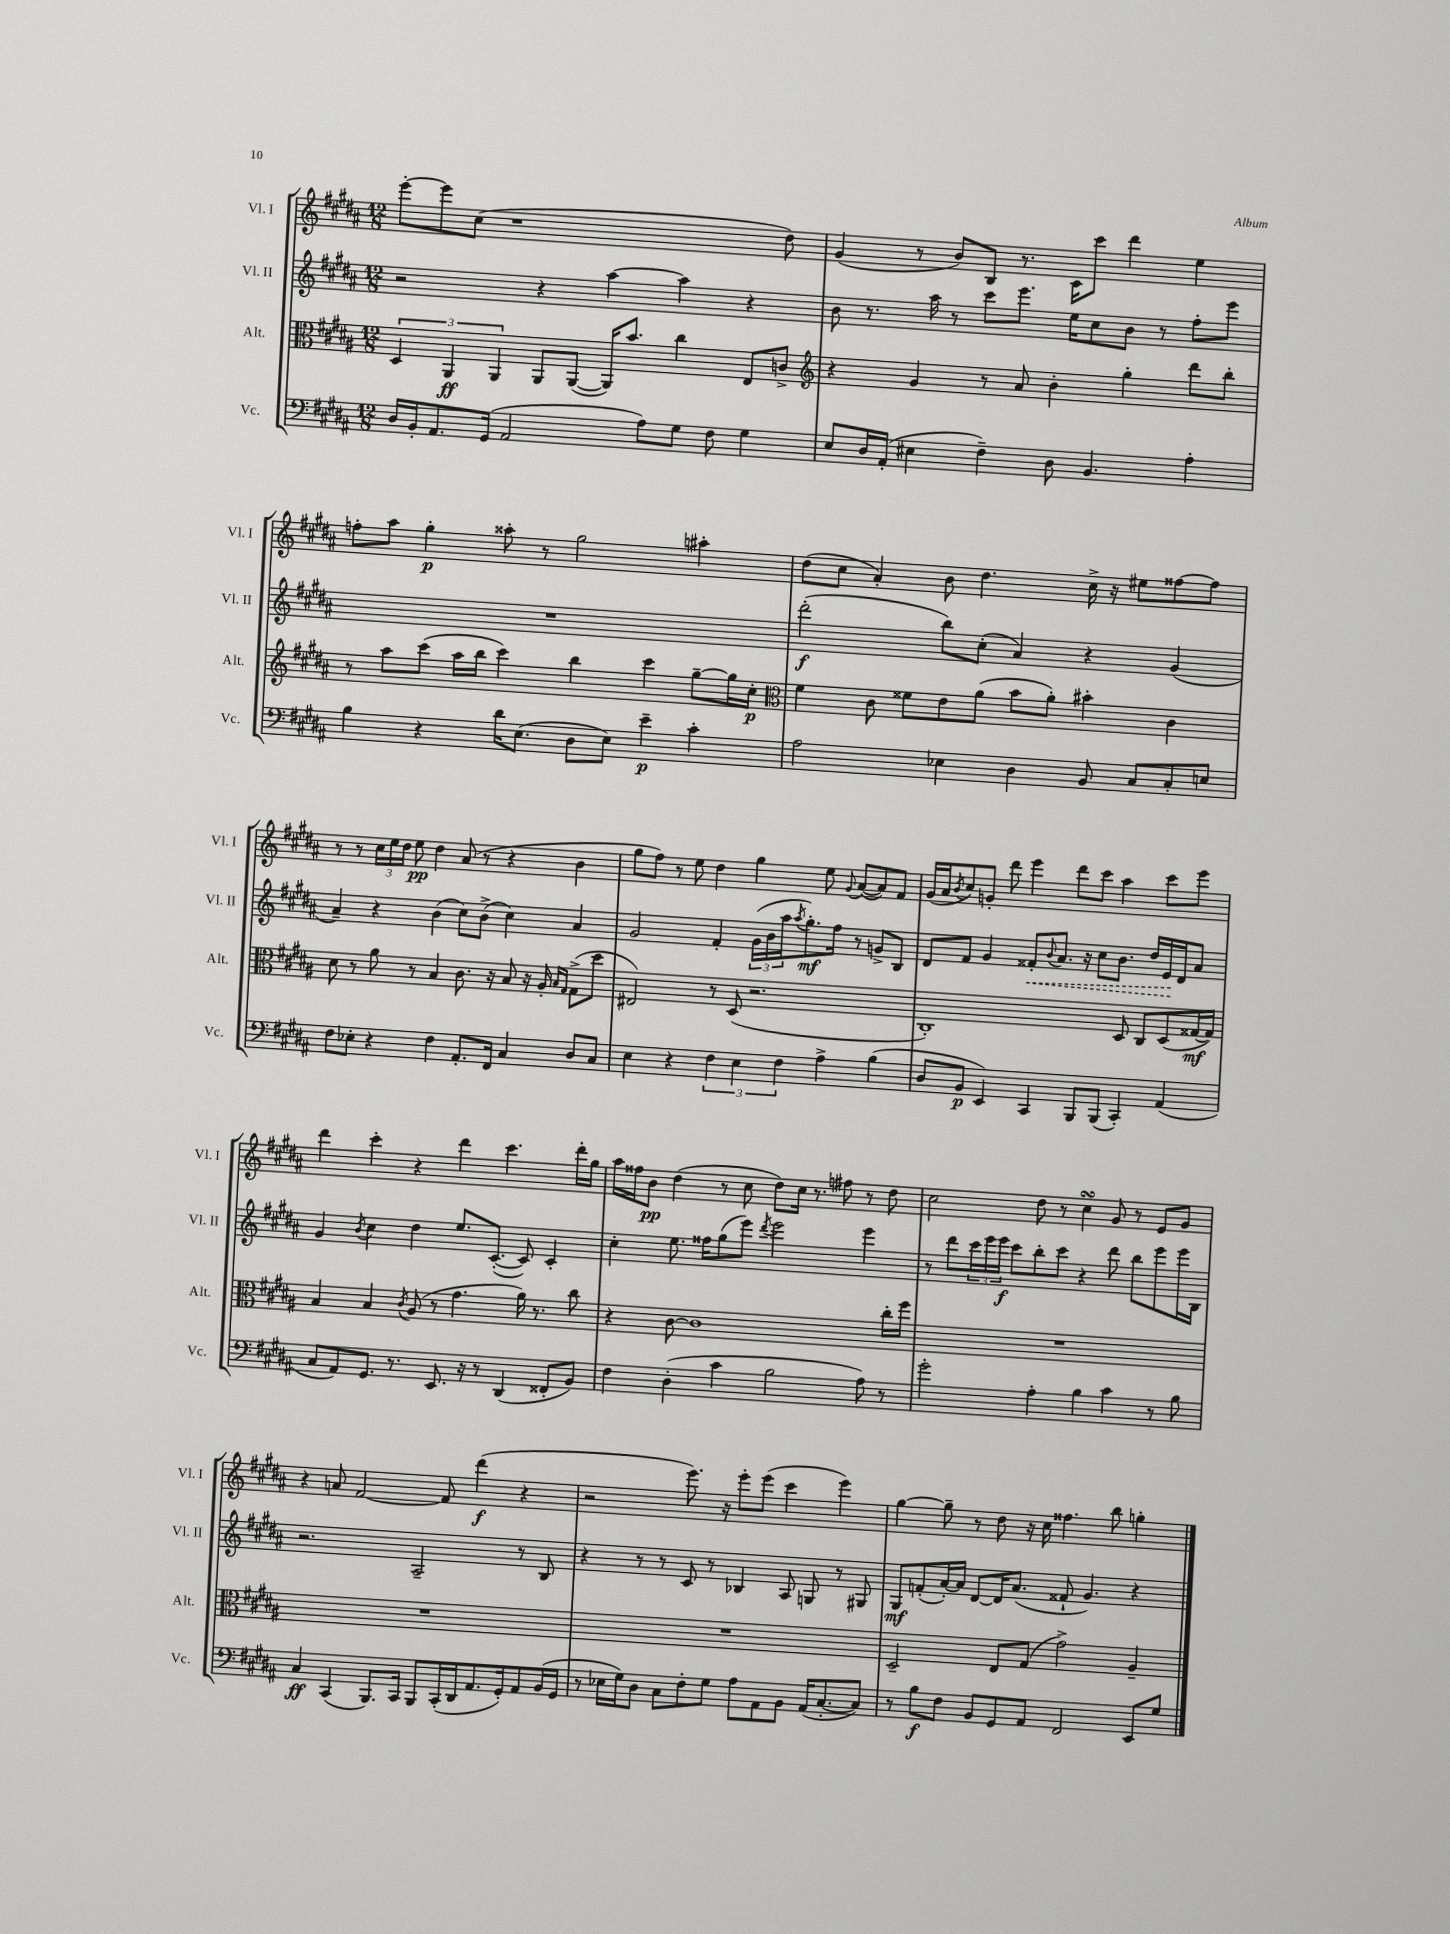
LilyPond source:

<<
\new StaffGroup <<
\new Staff = "s0" \with { instrumentName = "Vl. I" shortInstrumentName = "Vl. I" } {
    \clef treble \key b \major \numericTimeSignature \time 12/8
    e'''8~-. e'''8 cis''8( r1 dis''8) |
    gis'4( r8 b'8) b8 r8. cis'16 cis'''8 dis'''4 e''4 |
    f''8-. ais''8 gis''4-.\p aisis''8-. r8 gis''2 ais''4-. |
    dis''8( cis''8 ais'4-.) b'8 dis''4. cis''16-> r16 eis''8 fisis''8~ fisis''8 |
    r8 r8 \tuplet 3/2 { cis''16 e''16 dis''16 } e''8\pp dis''4 ais'8( r8 r4 b'4 |
    gis''8 fis''8) r8 e''8 dis''4 gis''4 e''8 \appoggiatura { gis'8 } ais'8~( ais'8) fis'8 |
    gis'16( ais'16 \acciaccatura { b'8 } cis''8) g'8-. dis'''8 e'''4 dis'''8 cis'''8 ais''4 cis'''8 e'''8 |
    dis'''4 cis'''4-. r4 dis'''4 cis'''4. dis'''16-. gis''16 |
    ais''16 fisis''16 b'8\pp dis''4( r8 cis''8 dis''8) cis''16 r8. fis''8 r8 dis''8 |
    cis''2 dis''8 r8 cis''4\turn gis'8 r8 e'8 gis'8 |
    r4 a'8 fis'2~ fis'8 dis'''4\f( r4 |
    r2 e'''8.) r16 e'''8-. e'''8( cis'''4 e'''4) |
    gis''4~ gis''8-- r8 dis''8 r16 cis''16 fisis''4. b''8 g''4-. \bar "|." |
}
\new Staff = "s1" \with { instrumentName = "Vl. II" shortInstrumentName = "Vl. II" } {
    \clef treble \key b \major \numericTimeSignature \time 12/8
    r2 r4 ais''4~ ais''4 r4 |
    b'8 r8. ais''16 r8 cis'''8 e'''8. e''16 cis''8 b'8 r8 fis''8-. e'''8 |
    R1. |
    dis'''2-.\f( b''8) cis''8-.( ais'4) r4 gis'4( |
    ais'4--) r4 b'4( cis''8) b'8->( cis''4) ais'4 |
    gis'2 fis'4-. \tuplet 3/2 { gis'16( b'16 ais''16 } \acciaccatura { ais''8 } gis''8.-.\mf) fis''16 r8 g'8-> b8 |
    dis'8 fis'8 gis'4 \once \override Hairpin.style = #'dashed-line fisis'8-.\< \appoggiatura { b'8 } ais'8. r16 cis''8 b'8. dis''16 e'16\! dis'16 ais'8 |
    gis'4 \acciaccatura { b'8 } cis''4 dis''4 e''8. cis'8.~-.( cis'8) cis'4-. |
    cis''4-. e''8. fisis''16 gis''8( e'''8) \acciaccatura { dis'''8 } e'''2 e'''4 |
    r8 dis'''8 \tuplet 3/2 { cis'''16 e'''16 e'''16\f } cis'''8 b''8-. cis'''8 r4 dis'''8 b''8 e'''8 e'''16 b16 |
    r2. ais2-- r8 b8 |
    r4 r8 r8 cis'8 r8 bes4 ais8 g8 r8 gis8 |
    gis8\mf f'8-.( ais'16~-.) ais'16 dis'8~ dis'16 ais'8.( fisis'8-! gis'4.) r4 \bar "|." |
}
\new Staff = "s2" \with { instrumentName = "Alt." shortInstrumentName = "Alt." } {
    \clef alto \key b \major \numericTimeSignature \time 12/8
    \tuplet 3/2 { dis4 ais,4\ff ais,4 } ais,8 ais,8~( ais,16) b'8. cis''4 e8 c'8-> |
    \clef treble r4 gis'4 r8 ais'8 b'4-. gis''4-. dis'''8 b''8-. |
    r8 ais''8 cis'''8( ais''16 b''16 cis'''4) b''4 cis'''4 gis''8~-- gis''16 cis''16-.\p |
    \clef alto fis'4 cis'8 fisis'8 e'8 ais'8( b'8 ais'8-.) bis'4-. cis'4 |
    dis'8 r8 ais'8 r8 b4 cis'8. r16 b8 r16 ais16-. \grace { b16 gis16 } gis8->( dis''8 |
    eis2) r8 dis8( r2. |
    cis1-.) dis8 cis8 dis8( gisis16~\mf gisis16) |
    b4 b4 \acciaccatura { cis'8 } ais8( r8 gis'4. ais'16) r8. cis''8 |
    r4 cis'8~ cis'1 cis''16-. fis''16 |
    R1. |
    R1. |
    R1. |
    dis2-- e8 gis8( gis'2->) ais4-- \bar "|." |
}
\new Staff = "s3" \with { instrumentName = "Vc." shortInstrumentName = "Vc." } {
    \clef bass \key b \major \numericTimeSignature \time 12/8
    dis16 b,16-. ais,8. gis,16( ais,2 ais8) gis8 fis8 gis4 |
    e8 dis16 ais,16-.( eis4 fis4--) dis8 b,4. ais4-. |
    b4 r4 dis'16 e8.( dis8 e8) e'4--\p cis'4-. |
    ais2 ees4 dis4 b,8 cis8 cis8-. e8 |
    fis8 ees8-. r4 fis4 ais,8.-. fis,16 cis4 dis8 cis8 |
    e4 r4 \tuplet 3/2 { fis4 e4 fis4 } ais4-> b4( |
    dis8 b,8\p e,4) cis,4 b,,8 b,,8( cis,4-.) ais,4( |
    cis8 ais,8) gis,8. r8. e,8. r16 r8 dis,4( fisis,8-. b,8) |
    fis4 dis4-.( cis'4 b2 ais8) r8 |
    gis'2-. ais4-. b4 cis'4 r8 b8 |
    cis4\ff cis,4( b,,8.) cis,16 b,,8 cis,16-.( dis,16 ais,8. gis,16-.) ais,8 b,16( gis,16 |
    r8 ees16 gis16) dis8 cis8 fis8-. gis8 ais8 ais,8 b,8 ais,16( cis8.~-. cis8) |
    r8 b8\f fis8 b,8 gis,8 ais,8 fis,2 e,8 gis8 \bar "|." |
}
>>
>>
\layout { \context { \Score \remove "Bar_number_engraver" } }
